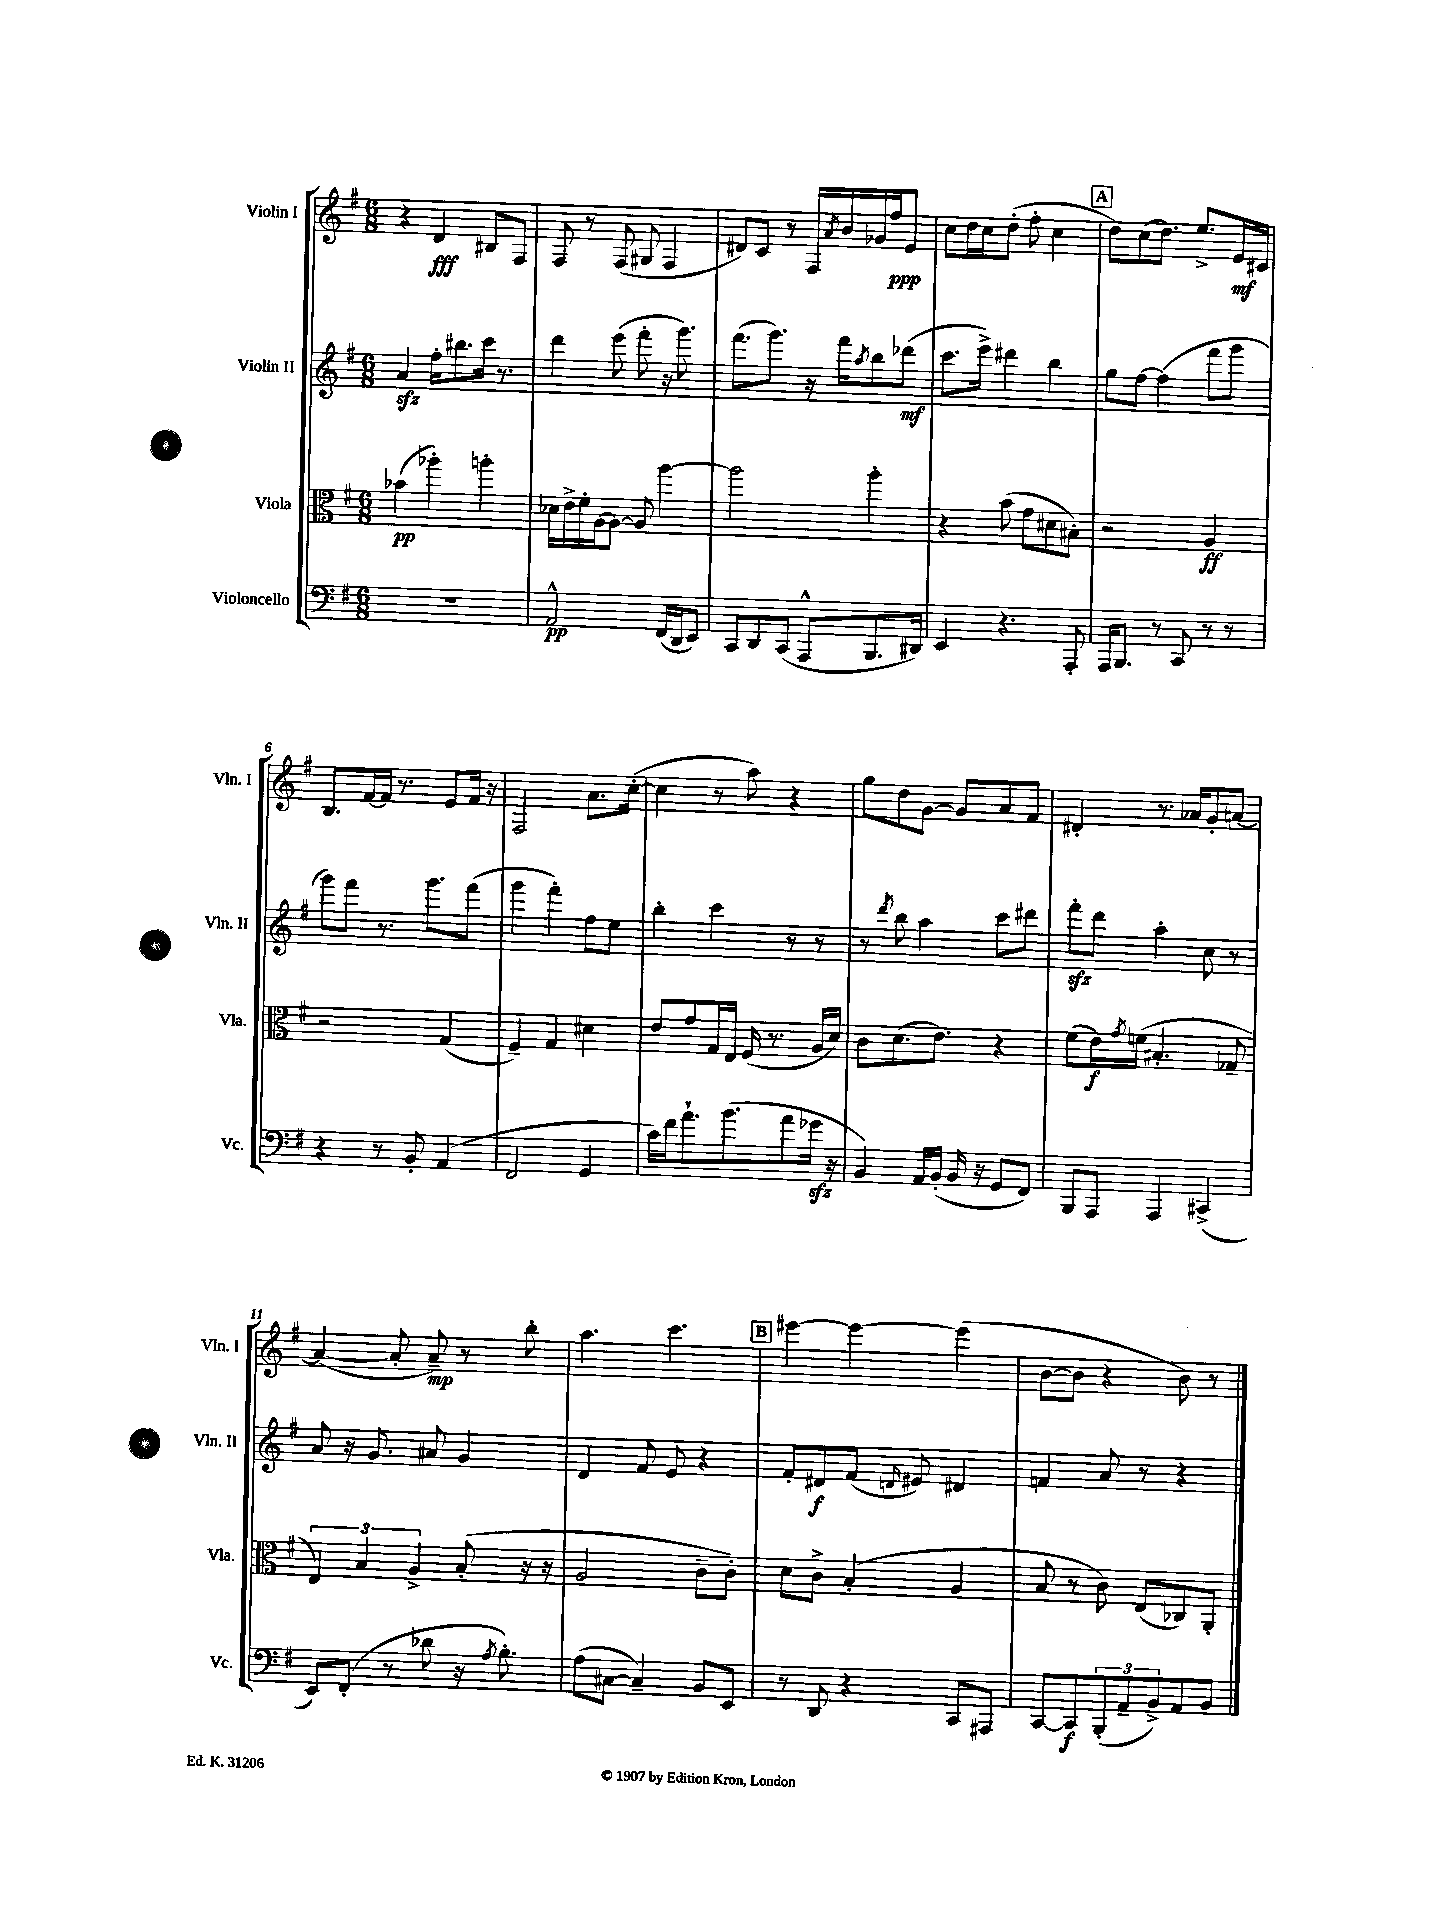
<<
\new StaffGroup <<
\new Staff = "s0" \with { instrumentName = "Violin I" shortInstrumentName = "Vln. I" } {
    \clef treble \key g \major \numericTimeSignature \time 6/8
    r4 d'4\fff bis8 fis8 |
    fis8 r8 fis8( gis8 fis4 |
    dis'8) c'8 r8 fis16 \acciaccatura { a'8 } b'16 ges'16 fis''16\ppp e'8 |
    c''8 d''16 c''16 d''8-.( fis''8-. c''4 |
    \mark \markup { \box "A" } d''8) c''8( d''8.) e''8.-> e'16\mf cis'16 |
    b8. fis'16~ fis'16 r8. e'8 fis'16 r16 |
    fis2 a'8. c''16~-.( |
    c''4 r8 a''8) r4 |
    g''8 d''8 g'8~ g'8 a'8 fis'8 |
    dis'4-. r8. aes'16 g'8-. a'8~ |
    a'4~( a'8-. a'8--\mp) r8 b''8-. |
    a''4. c'''4. |
    \mark \markup { \box "B" } eis'''4~ eis'''4~ eis'''4( |
    b'8~ b'8 r4 b'8) r8 \bar "|." |
}
\new Staff = "s1" \with { instrumentName = "Violin II" shortInstrumentName = "Vln. II" } {
    \clef treble \key g \major \numericTimeSignature \time 6/8
    a'4\sfz fis''16-. bis''8. c'''16 r8. |
    d'''4 e'''8( fis'''8-. r16 g'''8.) |
    fis'''8.( g'''8.) r16 fis'''16 \acciaccatura { a''8 } b''8 des'''8\mf( |
    c'''8. e'''16->) dis'''4 b''4 |
    \mark \markup { \box "A" } g''8 fis''8~ fis''4( fis'''8 g'''8 |
    g'''8) fis'''8 r8. g'''8. fis'''8( |
    g'''4 fis'''4-.) fis''8 e''8 |
    b''4-. c'''4 r8 r8 |
    r8 \acciaccatura { d'''8 } b''8 a''4 c'''8 dis'''8 |
    fis'''8-.\sfz d'''8 a''4-. c''8 r8 |
    a'8 r16 g'8. ais'8 g'4 |
    d'4 fis'8 e'8 r4 |
    \mark \markup { \box "B" } fis'8-. dis'8\f fis'8( \grace { d'16 } eis'8) dis'4 |
    f'4 a'8 r8 r4 \bar "|." |
}
\new Staff = "s2" \with { instrumentName = "Viola" shortInstrumentName = "Vla." } {
    \clef alto \key g \major \numericTimeSignature \time 6/8
    bes'4\pp( aes''4-.) a''4-. |
    des'16 e'16-> fis'16-. a16~ a8~ a8 a''4~ |
    a''2 a''4-. |
    r4 b'8( g'8 dis'8 bis8-.) |
    \mark \markup { \box "A" } r2 a4\ff |
    r2 g4( |
    fis4--) g4 dis'4 |
    e'8 g'8 g16 e16 fis16( r8. a16 d'16) |
    c'8 d'8.( e'8.) r4 |
    fis'8( e'16\f) \acciaccatura { g'8 } f'16( bis4.-. ges8-- |
    \tuplet 3/2 { e4) b4 a4-> } b8-.( r16 r16 |
    a2 c'8-- c'8-.) |
    \mark \markup { \box "B" } d'8 c'8-> b4-.( a4 |
    b8 r8 c'8) e8( ces8) a,8-. \bar "|." |
}
\new Staff = "s3" \with { instrumentName = "Violoncello" shortInstrumentName = "Vc." } {
    \clef bass \key g \major \numericTimeSignature \time 6/8
    R2. |
    a,2-^\pp fis,16( d,16 e,8) |
    c,8 d,8 c,8( a,,8-^ b,,8. dis,16) |
    e,4 r4. a,,8-. |
    \mark \markup { \box "A" } a,,16 b,,8. r8 c,8 r8 r8 |
    r4 r8 b,8-. a,4( |
    fis,2 g,4 |
    c'16) fis'16 a'8.-! b'8.( a'8 ges'16\sfz r16 |
    b,4) a,16 b,16-.( b,16 r16 g,8 fis,8) |
    b,,8 a,,8 a,,4 cis,4->( |
    e,8) fis,8-.( r8 des'8 r16 \acciaccatura { a8 } b8.-.) |
    a8( cis8~ cis4--) b,8 e,8 |
    \mark \markup { \box "B" } r8 d,8 r4 c,8 ais,,8 |
    c,8~ c,8\f \tuplet 3/2 { b,,8-.( a,8-- b,8->) } a,8 b,8 \bar "|." |
}
>>
>>
